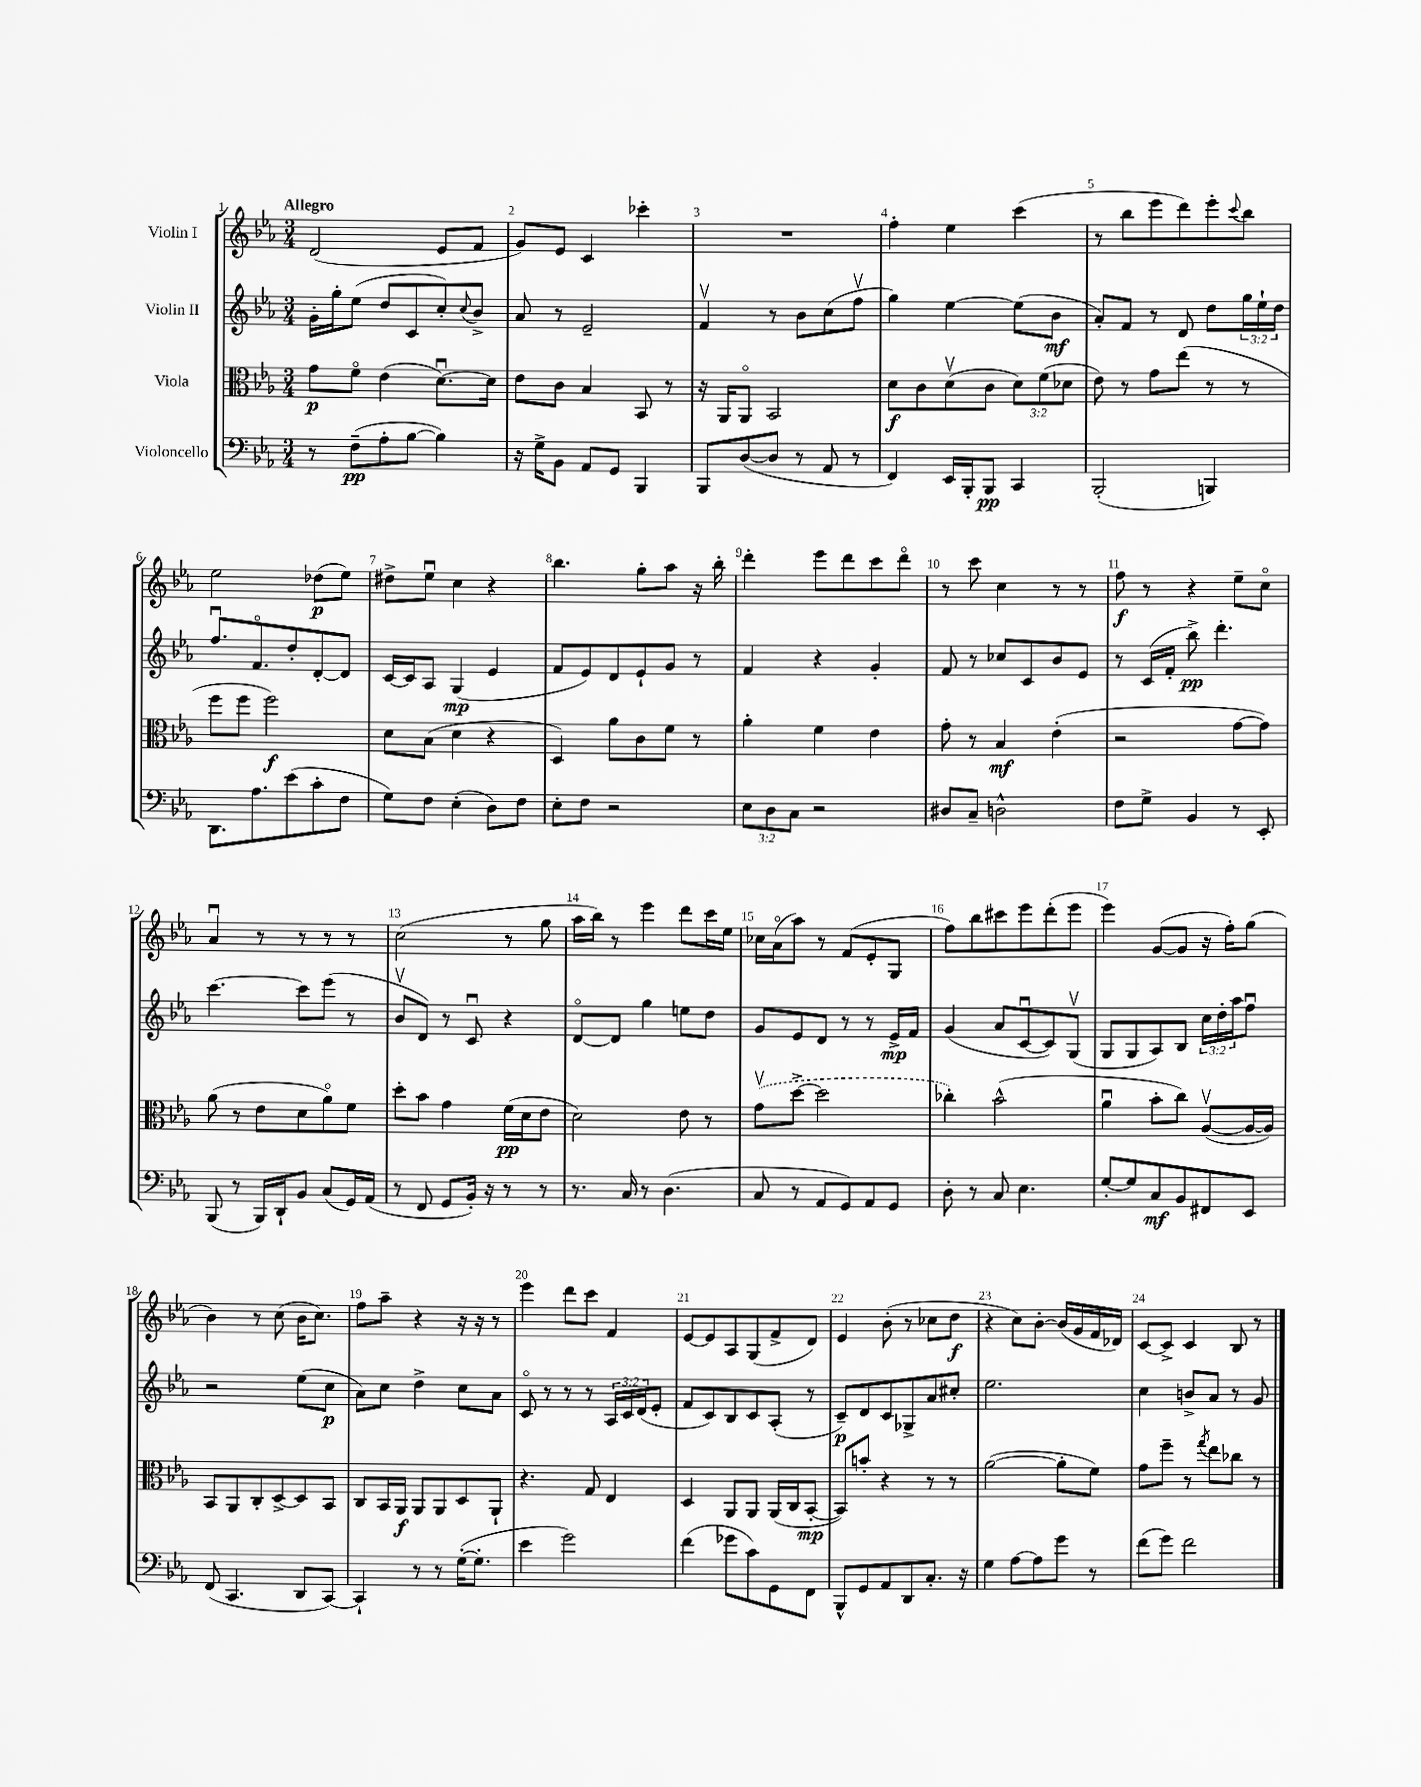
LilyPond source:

<<
\new StaffGroup <<
\new Staff = "s0" \with { instrumentName = "Violin I" } {
    \clef treble \key ees \major \numericTimeSignature \time 3/4 \tempo "Allegro"
    d'2( ees'8 f'8 |
    g'8) ees'8 c'4 ces'''4-. |
    R2. |
    f''4-. ees''4 c'''4( |
    r8 bes''8 ees'''8 d'''8) ees'''8-. \appoggiatura { c'''8 } bes''8 |
    ees''2 des''8\p( ees''8) |
    dis''8-> ees''8\downbow c''4 r4 |
    bes''4. g''8-. aes''8 r16 bes''16-. |
    d'''4-. ees'''8 d'''8 c'''8 d'''8\flageolet |
    r8 c'''8 c''4 r8 r8 |
    f''8\f r8 r4 ees''8-- c''8\flageolet |
    aes'4\downbow r8 r8 r8 r8 |
    c''2( r8 g''8 |
    aes''16 bes''16) r8 ees'''4 d'''8 c'''16 ees''16 |
    ces''16 aes'16\flageolet( aes''8) r8 f'8( ees'8-. g8 |
    f''8) bes''8 cis'''8 ees'''8 d'''8-.( ees'''8 |
    ees'''4) g'8~( g'8 r16 f''16-.) g''8( |
    bes'4) r8 c''8( bes'16 c''8.) |
    f''8 aes''8-- r4 r16 r16 r8 |
    ees'''4 d'''8 c'''8 f'4 |
    ees'8~ ees'8 aes8 g8( f'8-> d'8) |
    ees'4 bes'8-.( r8 ces''8 d''8\f |
    r4 c''8) bes'8~-. bes'16( g'16 f'16 des'16) |
    c'8~ c'8-> c'4 bes8 r8 \bar "|." |
}
\new Staff = "s1" \with { instrumentName = "Violin II" } {
    \clef treble \key ees \major \numericTimeSignature \time 3/4 \override Staff.TupletNumber.text = #tuplet-number::calc-fraction-text
    g'16-. g''16-. ees''8( d''8 c'8 c''8-.) \appoggiatura { c''8 } bes'8-> |
    aes'8 r8 ees'2-- |
    f'4\upbow r8 bes'8 c''8( f''8\upbow |
    g''4) ees''4~ ees''8( bes'8\mf |
    aes'8-.) f'8 r8 d'8 d''8 \tuplet 3/2 { g''16 ees''16-! d''16 } |
    f''8.\downbow f'8.\flageolet d''8-. d'8~-. d'8 |
    c'16~ c'16 aes8 g4\mp( ees'4 |
    f'8 ees'8) d'8 ees'8-! g'8 r8 |
    f'4 r4 g'4-. |
    f'8 r8 ces''8 c'8 bes'8 ees'8 |
    r8 c'16( f'16-. bes''8->\pp) d'''4.-. |
    c'''4.~ c'''8 ees'''8( r8 |
    bes'8\upbow d'8) r8 c'8\downbow r4 |
    d'8~\flageolet d'8 g''4 e''8 d''8 |
    g'8 ees'8 d'8 r8 r8 ees'16->\mp f'16 |
    g'4( aes'8 c'8~\downbow c'8) g8\upbow( |
    g8 g8 aes8) bes8 \tuplet 3/2 { c''16 d''16-. aes''16 } f''8\downbow |
    r2 ees''8( c''8\p |
    aes'8) c''8 d''4-> c''8 aes'8 |
    c'8\flageolet r8 r8 r8 \tuplet 3/2 { aes16 c'16 d'16( } ees'8-. |
    f'8 c'8) bes8 c'8 aes8-.( r8 |
    c'8--\p) d'8 c'8 ges8-> aes'8 cis''8-. |
    ees''2. |
    c''4 b'8-> aes'8 r8 g'8 \bar "|." |
}
\new Staff = "s2" \with { instrumentName = "Viola" } {
    \clef alto \key ees \major \numericTimeSignature \time 3/4 \override Staff.TupletNumber.text = #tuplet-number::calc-fraction-text
    g'8\p f'8\flageolet ees'4( d'8.~\downbow) d'16 |
    ees'8 c'8 bes4 bes,8 r8 |
    r16 aes,16 aes,8\flageolet bes,2 |
    d'8\f c'8 d'8\upbow( c'8 \tuplet 3/2 { d'8) f'8( des'8 } |
    ees'8) r8 g'8 ees''8( r8 r8 |
    f''8 f''8 f''2\f) |
    d'8 bes8( d'4 r4 |
    d4) aes'8 c'8 f'8 r8 |
    aes'4-. f'4 ees'4 |
    g'8-. r8 bes4\mf ees'4-.( |
    r2 g'8~ g'8) |
    aes'8( r8 ees'8 d'8 aes'8\flageolet) f'8 |
    d''8-. bes'8 g'4 f'16\pp( d'16 ees'8 |
    d'2) ees'8 r8 |
    \once \slurDashed g'8\upbow( d''8~-> d''2 |
    ces''4-.) bes'2-^( |
    aes'4\downbow bes'8-. c''8) aes8~\upbow( aes16~ aes16) |
    bes,8 aes,8 c8-. d8~-> d8 bes,8 |
    c8 bes,16 aes,16\f aes,8 aes,8 d8 aes,8-! |
    r4. g8 ees4 |
    d4 aes,8 aes,8 aes,16( c16 bes,8~-.\mp |
    bes,8) b'8-. r4 r8 r8 |
    aes'2~( aes'8-. f'8) |
    g'8 f''8-- r8 \acciaccatura { g''8 } ees''8 ces''8 r8 \bar "|." |
}
\new Staff = "s3" \with { instrumentName = "Violoncello" } {
    \clef bass \key ees \major \numericTimeSignature \time 3/4 \override Staff.TupletNumber.text = #tuplet-number::calc-fraction-text
    r8 f8--\pp( aes8-. bes8~ bes4) |
    r16 g16-> bes,8 aes,8 g,8 bes,,4 |
    bes,,8 d8~( d8 r8 aes,8 r8 |
    f,4) ees,16 bes,,16-. bes,,8\pp c,4 |
    bes,,2-.( b,,4) |
    d,8. aes8. ees'8( c'8-. f8 |
    g8) f8 ees4-.( d8) f8 |
    ees8-. f8 r2 |
    \tuplet 3/2 { ees8 d8 c8 } r2 |
    dis8 c8-- d2-^ |
    f8 g8-> bes,4 r8 ees,8-. |
    bes,,8( r8 bes,,16) d,16-! bes,8 c8( g,16) aes,16( |
    r8 f,8 g,8 bes,16-.) r16 r8 r8 |
    r8. c16 r8 d4.( |
    c8 r8 aes,8 g,8) aes,8 g,8 |
    d8-. r8 c8 ees4. |
    g8~-. g8 c8\mf bes,8 fis,8 ees,8 |
    f,8( c,4. d,8 c,8~) |
    c,4-! r8 r8 g16~-.( g8.-. |
    ees'4 g'2) |
    f'4( ges'8 c'8) g,8 f,8 |
    bes,,8-^ g,8 aes,8 d,8 c8.-. r16 |
    g4 aes8~ aes8 g'8 r8 |
    f'8( g'8) f'2 \bar "|." |
}
>>
>>
\layout { \context { \Score \override BarNumber.break-visibility = ##(#f #t #t) barNumberVisibility = #all-bar-numbers-visible } }
